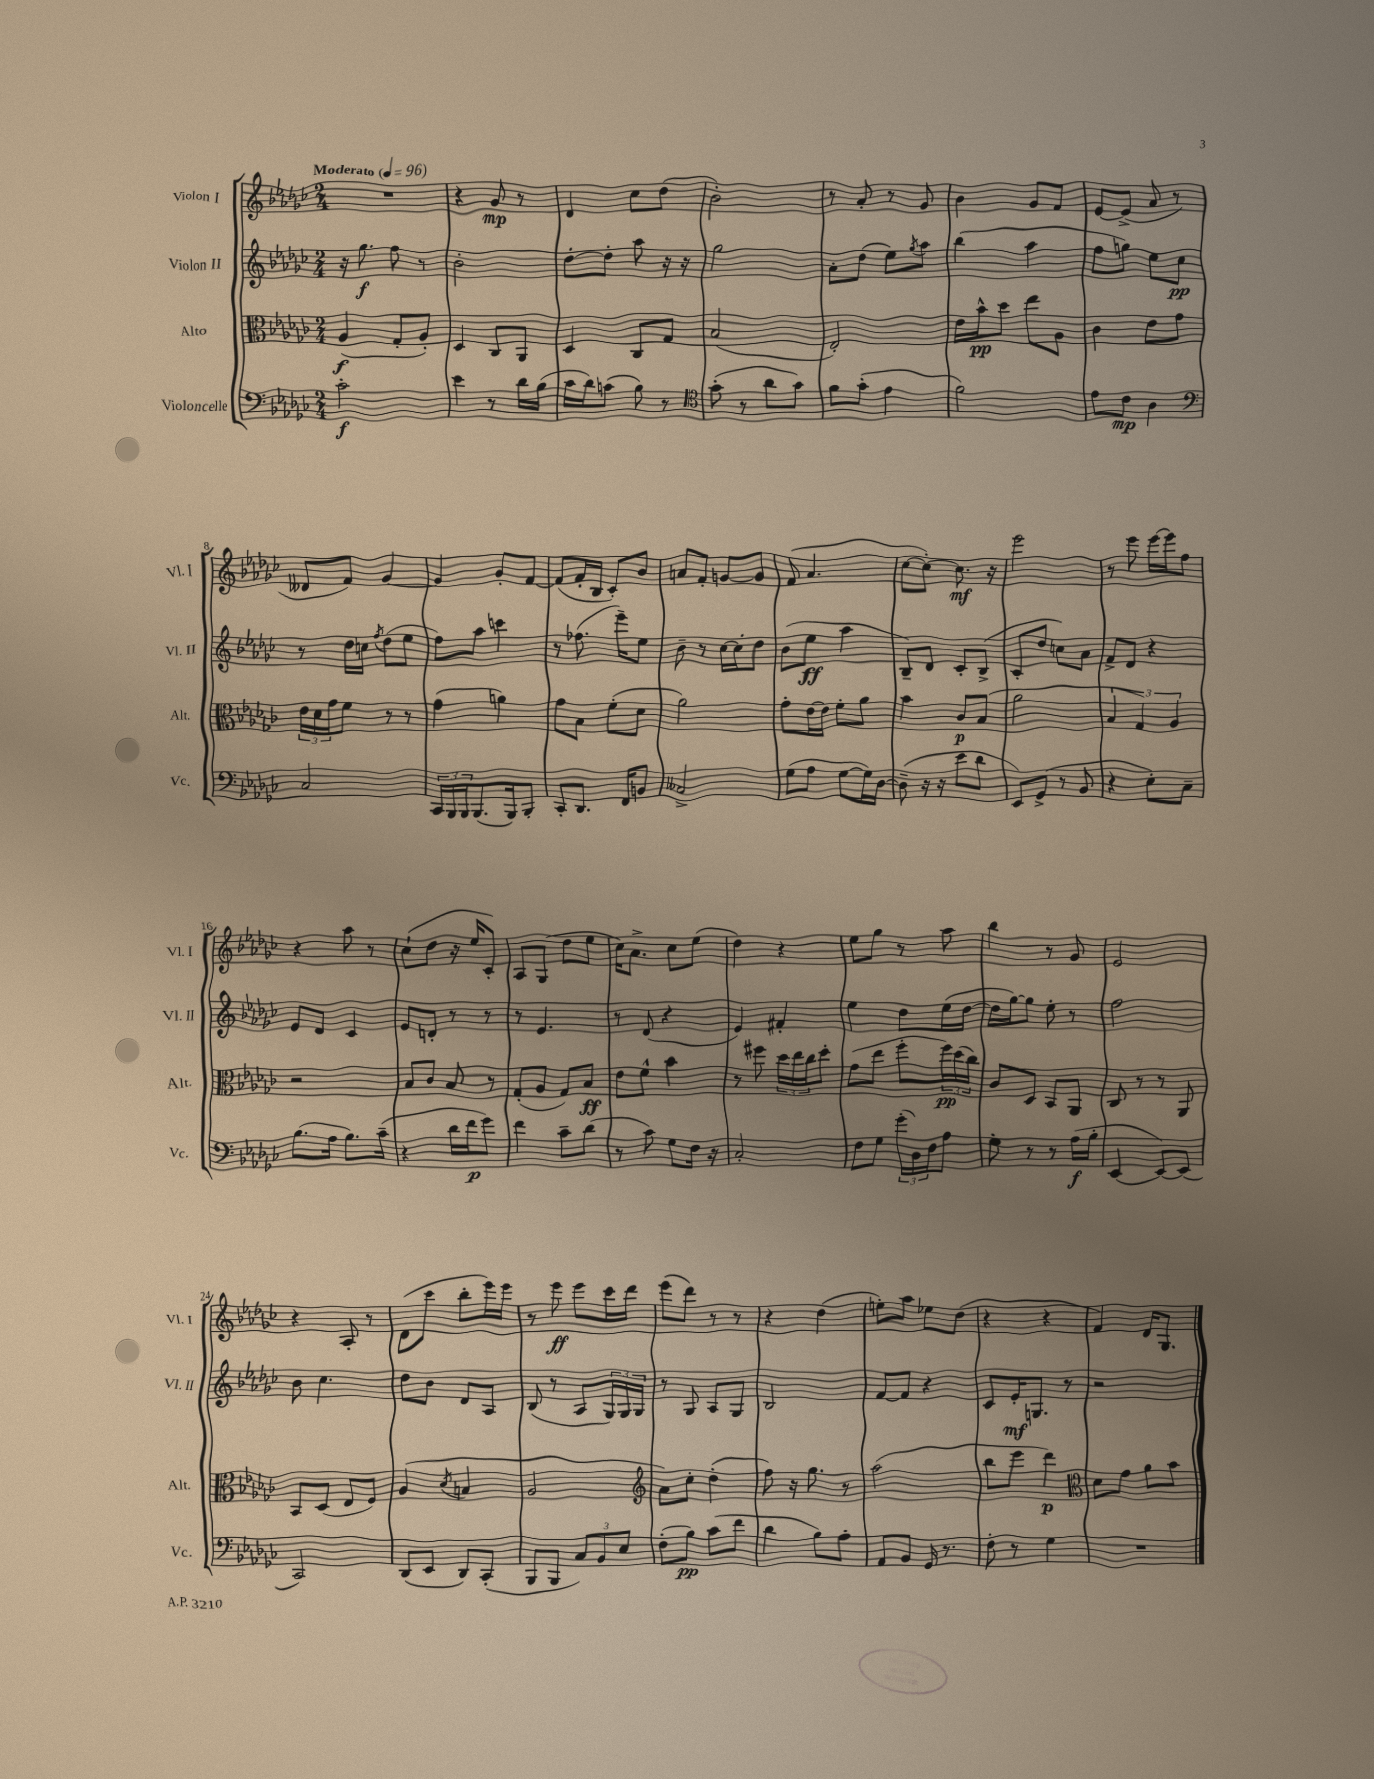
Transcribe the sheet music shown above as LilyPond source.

<<
\new StaffGroup <<
\new Staff = "s0" \with { instrumentName = "Violon I" shortInstrumentName = "Vl. I" } {
    \clef treble \key ges \major \numericTimeSignature \time 2/4 \tempo "Moderato" 4 = 96
    R2 |
    r4 ges'8\mp r8 |
    des'4 ces''8 des''8( |
    bes'2-.) |
    r8 aes'8-. r8 ges'8 |
    bes'4 ges'8 f'8 |
    ees'8~ ees'8->( aes'8 r8 |
    deses'8 f'8) ges'4~ |
    ges'4 ges'8-. f'8~ |
    f'8( f'16-. bes16 ces'8-.) bes'8 |
    a'8 f'8-. g'8~ g'8 |
    f'8( aes'4. |
    ces''8~ ces''8~-.) ces''8.\mf r16 |
    ees'''2 |
    r8 ees'''8 ees'''16~ ees'''16 f''8 |
    r4 aes''8 r8 |
    ces''8-!( des''8 r16 ees''16 ces'8-.) |
    aes8 ges8( des''8 ees''8 |
    ces''16) aes'8.-> ces''8 ees''8( |
    des''4) r4 |
    ees''8 ges''8 r8 aes''8 |
    bes''4 r8 ges'8 |
    ees'2 |
    r4 aes8-. r8 |
    des'8( ces'''8 bes''8-. ees'''16) ees'''16 |
    r8 ees'''8\ff ees'''8 ces'''16 des'''16 |
    ees'''8( des'''8) r8 r8 |
    r4 des''4( |
    e''8-.) aes''8 ees''8 des''8( |
    r4 r4 |
    f'4) des'16 ges8. \bar "|." |
}
\new Staff = "s1" \with { instrumentName = "Violon II" shortInstrumentName = "Vl. II" } {
    \clef treble \key ges \major \numericTimeSignature \time 2/4
    r16 ges''8.\f f''8 r8 |
    bes'2-. |
    des''8~-. des''8-. aes''8 r16 r16 |
    ges''2 |
    aes'8-. des''8( ees''8) \acciaccatura { ges''8 } aes''8 |
    bes''4( aes''4 |
    f''8 g''8) ees''8 ces''8\pp |
    r8 des''16 c''16 \acciaccatura { f''8 } des''8( ees''8 |
    f''8) aes''8 c'''4 |
    r8 fes''8.( ees'''16--) ees''8 |
    bes'8-- r8 ces''16~ ces''16-. des''8 |
    bes'8( ees''8\ff aes''4 |
    bes8--) des'8 ces'8-. bes8->( |
    ces'8-. des''8 c''8) aes'8 |
    f'8-> des'8 r4 |
    ees'8 des'8 ces'4 |
    ees'8 d'8-. r8 r8 |
    r8 ees'4. |
    r8 des'8( r4 |
    ees'4) fis'4-. |
    ees''4 des''8 ees''16( des''16~ |
    des''16 ges''16~) ges''8 ees''8-. r8 |
    f''2 |
    bes'8 ces''4. |
    des''8 bes'8 des'8 aes8 |
    bes8( r8 aes8 \tuplet 3/2 { ges16) ges16 ges16 } |
    r8 ges8 aes8 ges8 |
    bes2 |
    f'8~ f'8 r4 |
    ces'8 ees'16-.\mf g8. r8 |
    r2 \bar "|." |
}
\new Staff = "s2" \with { instrumentName = "Alto" shortInstrumentName = "Alt." } {
    \clef alto \key ges \major \numericTimeSignature \time 2/4
    aes4\f( ges8-. aes8-.) |
    des4 ces8 aes,8 |
    des4 ces8 ges8 |
    bes2( |
    ees2-.) |
    ees'16 bes'16-^\pp des''8 ees''8 aes8 |
    ces'4 ees'8 ges'8 |
    \tuplet 3/2 { ees'16 des'16 ges'16 } f'8 r8 r8 |
    ges'4( a'4) |
    ges'8 bes8 f'8-.( des'8 |
    aes'2) |
    ges'8-. ees'16~ ees'16 f'8-. aes'8 |
    bes'4 ces'8\p bes8( |
    aes'2 |
    \tuplet 3/2 { bes4 ges4) aes4 } |
    r2 |
    bes8 ces'8 bes8 r8 |
    ges8-.( aes8 ges8) bes8\ff |
    ees'8 f'8-^ bes'4 |
    r8 fis''8 \tuplet 3/2 { des''16 ees''16 ces''16 } des''8-. |
    ges'8( ees''8 f''8-. \tuplet 3/2 { f''16\pp) des''16( ces''16) } |
    ces'8 des8 bes,8 aes,8 |
    ces8 r8 r8 aes,8 |
    bes,8 des8( ees8 f8) |
    aes4( \acciaccatura { des'8 } b4 |
    aes2 |
    \clef treble aes'8) ces''8-. des''4-.( |
    f''8) r16 ges''8. r8 |
    aes''2( |
    bes''8 ees'''8 des'''4\p) |
    \clef alto des'8 ges'8 aes'8 bes'8 \bar "|." |
}
\new Staff = "s3" \with { instrumentName = "Violoncelle" shortInstrumentName = "Vc." } {
    \clef bass \key ges \major \numericTimeSignature \time 2/4
    ces'2-.\f |
    ees'4 r8 des'16 bes16( |
    ces'16 des'16) c'8( bes8) r8 |
    \clef tenor ges'8-.( r8 aes'8 ges'8) |
    f'8 ges'8-.( ees'4 |
    f'2) |
    ees'8 ces'8\mp aes4 |
    \clef bass ces2 |
    \tuplet 3/2 { ces,16 bes,,16 bes,,16 } bes,,8.( bes,,16) bes,,8-. |
    ces,8-. des,8. f,16 b,8 |
    ceses2-> |
    ges8( aes8 ges8~ ges16) des16~ |
    des8--( r16 r16 ees'8 des'8 |
    ees,8) ges,8->( r8 bes,8 |
    r4 ees8-.) ces8-- |
    bes8.( aes16 bes8.) ces'16--( |
    r4 des'16 f'16\p ges'8) |
    f'4 ces'8-- des'8( |
    r8 ces'8) ges8 f16 r16 |
    ces2-. |
    f8 ges8 \tuplet 3/2 { ges'16-.( des16) f16 } aes8 |
    ges8-. r8 r8 aes16\f( bes16-. |
    ees,4~ ees,8~) ees,8( |
    ces,2) |
    des,8( ees,8 des,8) ces,8-.( |
    bes,,8 bes,,8 \tuplet 3/2 { ces8) bes,8 ees8 } |
    f8-.( bes8\pp) ces'8( f'8 |
    des'4 bes8) aes8-. |
    aes,8 bes,8 ges,16 r8. |
    f8-. r8 ges4 |
    R2 \bar "|." |
}
>>
>>
